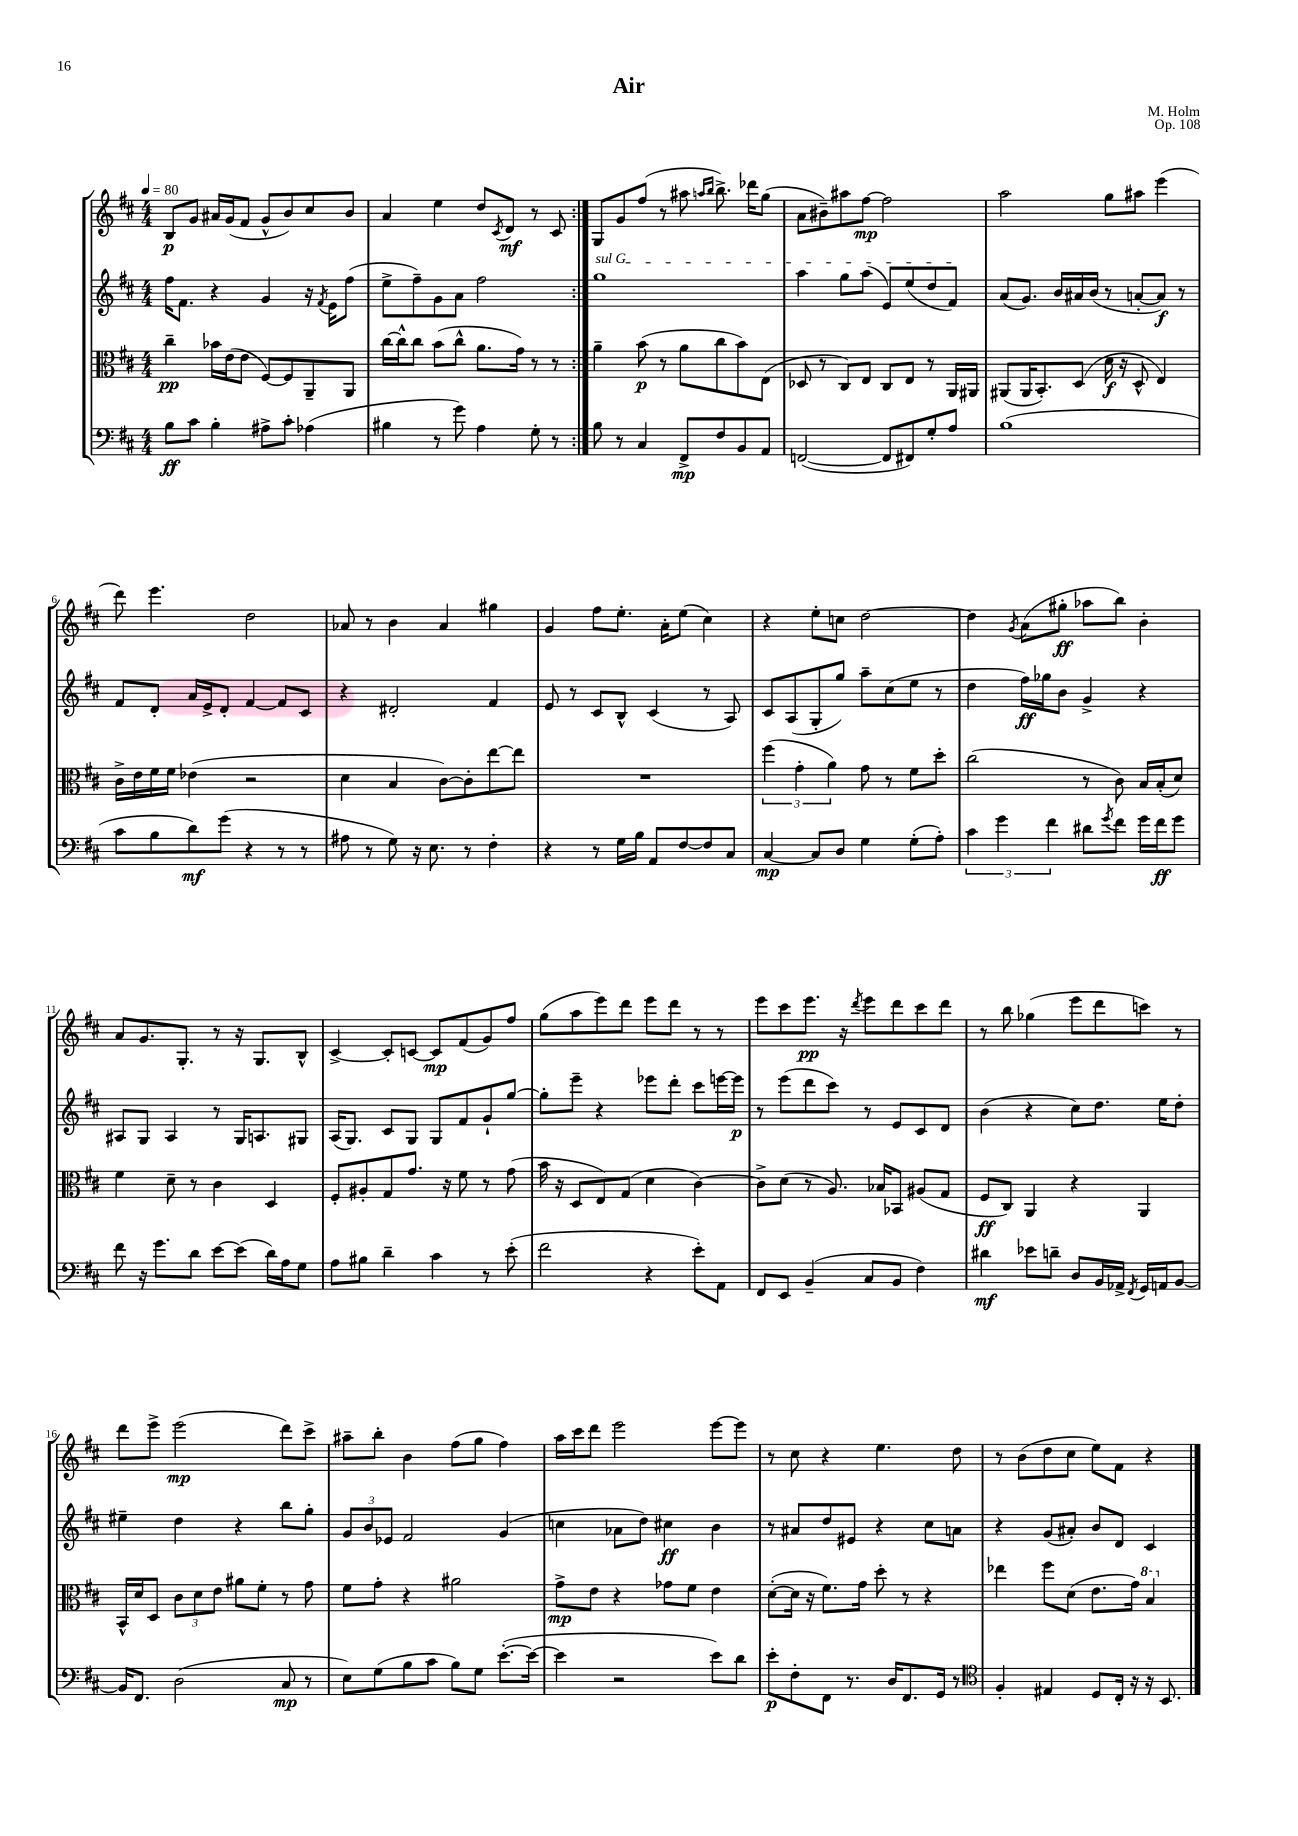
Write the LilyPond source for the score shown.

\header { title = "Air" composer = "M. Holm" opus = "Op. 108" }
<<
\new StaffGroup <<
\new Staff = "s0" {
    \clef treble \key d \major \numericTimeSignature \time 4/4 \tempo 4 = 80
    \repeat volta 2 { b8\p g'8 ais'16 g'16( fis'8 g'8-^ b'8) cis''8 b'8 |
    a'4 e''4 d''8 \acciaccatura { cis'8 } d'8\mf r8 cis'8 | }
    g8 g'8 fis''8( r8 ais''8 \grace { a''16 b''16 } b''8.->) des'''16 g''8( |
    a'8 bis'8--) ais''8 fis''8~\mp fis''2 |
    a''2 g''8 ais''8 e'''4( |
    d'''8) e'''4. d''2 |
    aes'8 r8 b'4 aes'4 gis''4 |
    g'4 fis''8 e''8.-. a'16-. e''8( cis''4) |
    r4 e''8-. c''8 d''2~ |
    d''4 \acciaccatura { g'8 } a'8( gis''8-.\ff aes''8 b''8) b'4-. |
    a'8 g'8. g8.-. r8 r16 g8. b8-^ |
    cis'4~-> cis'8-. c'8~ c'8\mp fis'8( g'8) fis''8 |
    g''8( a''8 e'''8) d'''8 e'''8 d'''8 r8 r8 |
    e'''8 cis'''8 e'''8.\pp r16 \acciaccatura { d'''8 } e'''8 d'''8 cis'''8 d'''8 |
    r8 b''8 ges''4( e'''8 d'''8 c'''8) r8 |
    d'''8 e'''8-> e'''2\mp( d'''8) cis'''8-> |
    ais''8-- b''8-. b'4 fis''8( g''8 fis''4) |
    a''16 cis'''16 d'''8 e'''2 e'''8~ e'''8 |
    r8 cis''8 r4 e''4. d''8 |
    r8 b'8( d''8 cis''8 e''8) fis'8 r4 \bar "|." |
}
\new Staff = "s1" {
    \clef treble \key d \major \numericTimeSignature \time 4/4
    \repeat volta 2 { fis''16 fis'8. r4 g'4 r16 \acciaccatura { fis'8 } e'16 fis''8( |
    e''8-> fis''8--) g'8 a'8 fis''2 | }
    \once \override TextSpanner.bound-details.left.text = \markup { \italic "sul G" } g''1\startTextSpan |
    a''4 g''8 a''8( e'8) e''8( d''8 fis'8\stopTextSpan) |
    a'8( g'8.) b'16 ais'16 b'16( r8 a'8~-. a'8\f) r8 |
    fis'8 d'8-. a'16 e'16-> d'8-. fis'4~ fis'8 cis'8 |
    r4 dis'2-. fis'4 |
    e'8 r8 cis'8 b8-^ cis'4( r8 a8) |
    cis'8 a8( g8-. g''8) a''8-- cis''8( e''8 r8 |
    d''4 fis''16\ff) ges''16 b'8 g'4-> r4 |
    ais8 g8 ais4 r8 g16 a8. gis8 |
    a16( g8.) cis'8 g8 g8 fis'8 g'8-! g''8~ |
    g''8-. e'''8-- r4 ees'''8 d'''8-. cis'''8 e'''16~ e'''16\p |
    r8 e'''8( d'''8 cis'''8) r8 e'8 cis'8 d'8 |
    b'4( r4 cis''8) d''8. e''16 d''8-. |
    eis''4-- d''4 r4 b''8 g''8-. |
    \tuplet 3/2 { g'8 b'8 ees'8 } fis'2 g'4( |
    c''4 aes'8 d''8) cis''4\ff b'4 |
    r8 ais'8 d''8 eis'8 r4 cis''8 a'8 |
    r4 g'8( ais'8-.) b'8 d'8 cis'4 \bar "|." |
}
\new Staff = "s2" {
    \clef alto \key d \major \numericTimeSignature \time 4/4
    \repeat volta 2 { cis''4--\pp bes'16 e'16( e'8 fis8~) fis8 a,8-- a,8 |
    cis''16~ cis''16-^ cis''8 b'8( cis''8-^ a'8. g'16) r8 r8 | }
    a'4-- b'8\p( r8 a'8 cis''8 b'8) e8( |
    des8 r8 cis8) e8 cis8 e8 r8 a,16 ais,16 |
    ais,8( ais,16 b,8.-.) d8( d'16\f r16 d8-^ e4) |
    cis'16-> e'16 fis'16 fis'16 ees'4( r2 |
    d'4 b4 cis'8~) cis'8-. e''8~ e''8 |
    R1 |
    \tuplet 3/2 { fis''4( g'4-. a'4) } g'8 r8 fis'8 d''8-. |
    cis''2( r8 cis'8) b16 b16-.( d'8) |
    fis'4 d'8-- r8 cis'4 d4 |
    fis8-. ais8-. g8 g'8. r16 fis'8 r8 g'8( |
    b'16 r16 d8 e8) g8( d'4 cis'4~) |
    cis'8-> d'8( r8 a8.) bes16 bes,8 ais8( g8 |
    fis8\ff cis8) a,4 r4 a,4 |
    b,16-^ d'16 d8 \tuplet 3/2 { cis'8 d'8 e'8 } ais'8 fis'8-. r8 g'8 |
    fis'8 g'8-. r4 ais'2 |
    g'8->\mp e'8 r4 ges'8 fis'8 e'4 |
    d'8~-.( d'16 r16 fis'8.) g'16 d''8-. r8 r4 |
    ees''4 fis''8 d'8( e'8. g'16) \ottava #1 b'4 \ottava #0 \bar "|." |
}
\new Staff = "s3" {
    \clef bass \key d \major \numericTimeSignature \time 4/4
    \repeat volta 2 { b8\ff cis'8 b4-. ais8-> cis'8-. aes4( |
    bis4 r8 g'8) a4 g8-. r8 | }
    b8 r8 cis4 fis,8->\mp fis8 b,8 a,8 |
    f,2~( f,8 fis,8) g8-. a8 |
    b1( |
    cis'8 b8 d'8\mf) g'8( r4 r8 r8 |
    ais8 r8 g8) r16 e8. r8 fis4-. |
    r4 r8 g16 b16 a,8 fis8~ fis8 cis8 |
    cis4~\mp cis8 d8 g4 g8-.( a8-.) |
    \tuplet 3/2 { cis'4 g'4 fis'4 } dis'8 \acciaccatura { g'8 } fis'8 g'16 fis'16\ff g'8 |
    fis'8 r16 g'8. d'8 e'8~ e'8( d'16) a16 g8 |
    a8 bis8 d'4-- cis'4 r8 e'8-.( |
    fis'2 r4 e'8-.) a,8 |
    fis,8 e,8 b,4--( cis8 b,8 fis4) |
    dis'4\mf ees'8 d'8-- d8 b,16 aes,16-> \acciaccatura { fis,8 } g,16 a,16 b,8~ |
    b,16 fis,8. d2( cis8\mp r8 |
    e8) g8( b8 cis'8 b8) g8 e'8.~-.( e'16~ |
    e'4 r2 e'8) d'8 |
    e'8-.\p fis8-. fis,8 r8. d16 fis,8. g,16 r8 |
    \clef tenor fis4-. eis4 d8 cis16-. r16 r16 b,8. \bar "|." |
}
>>
>>
